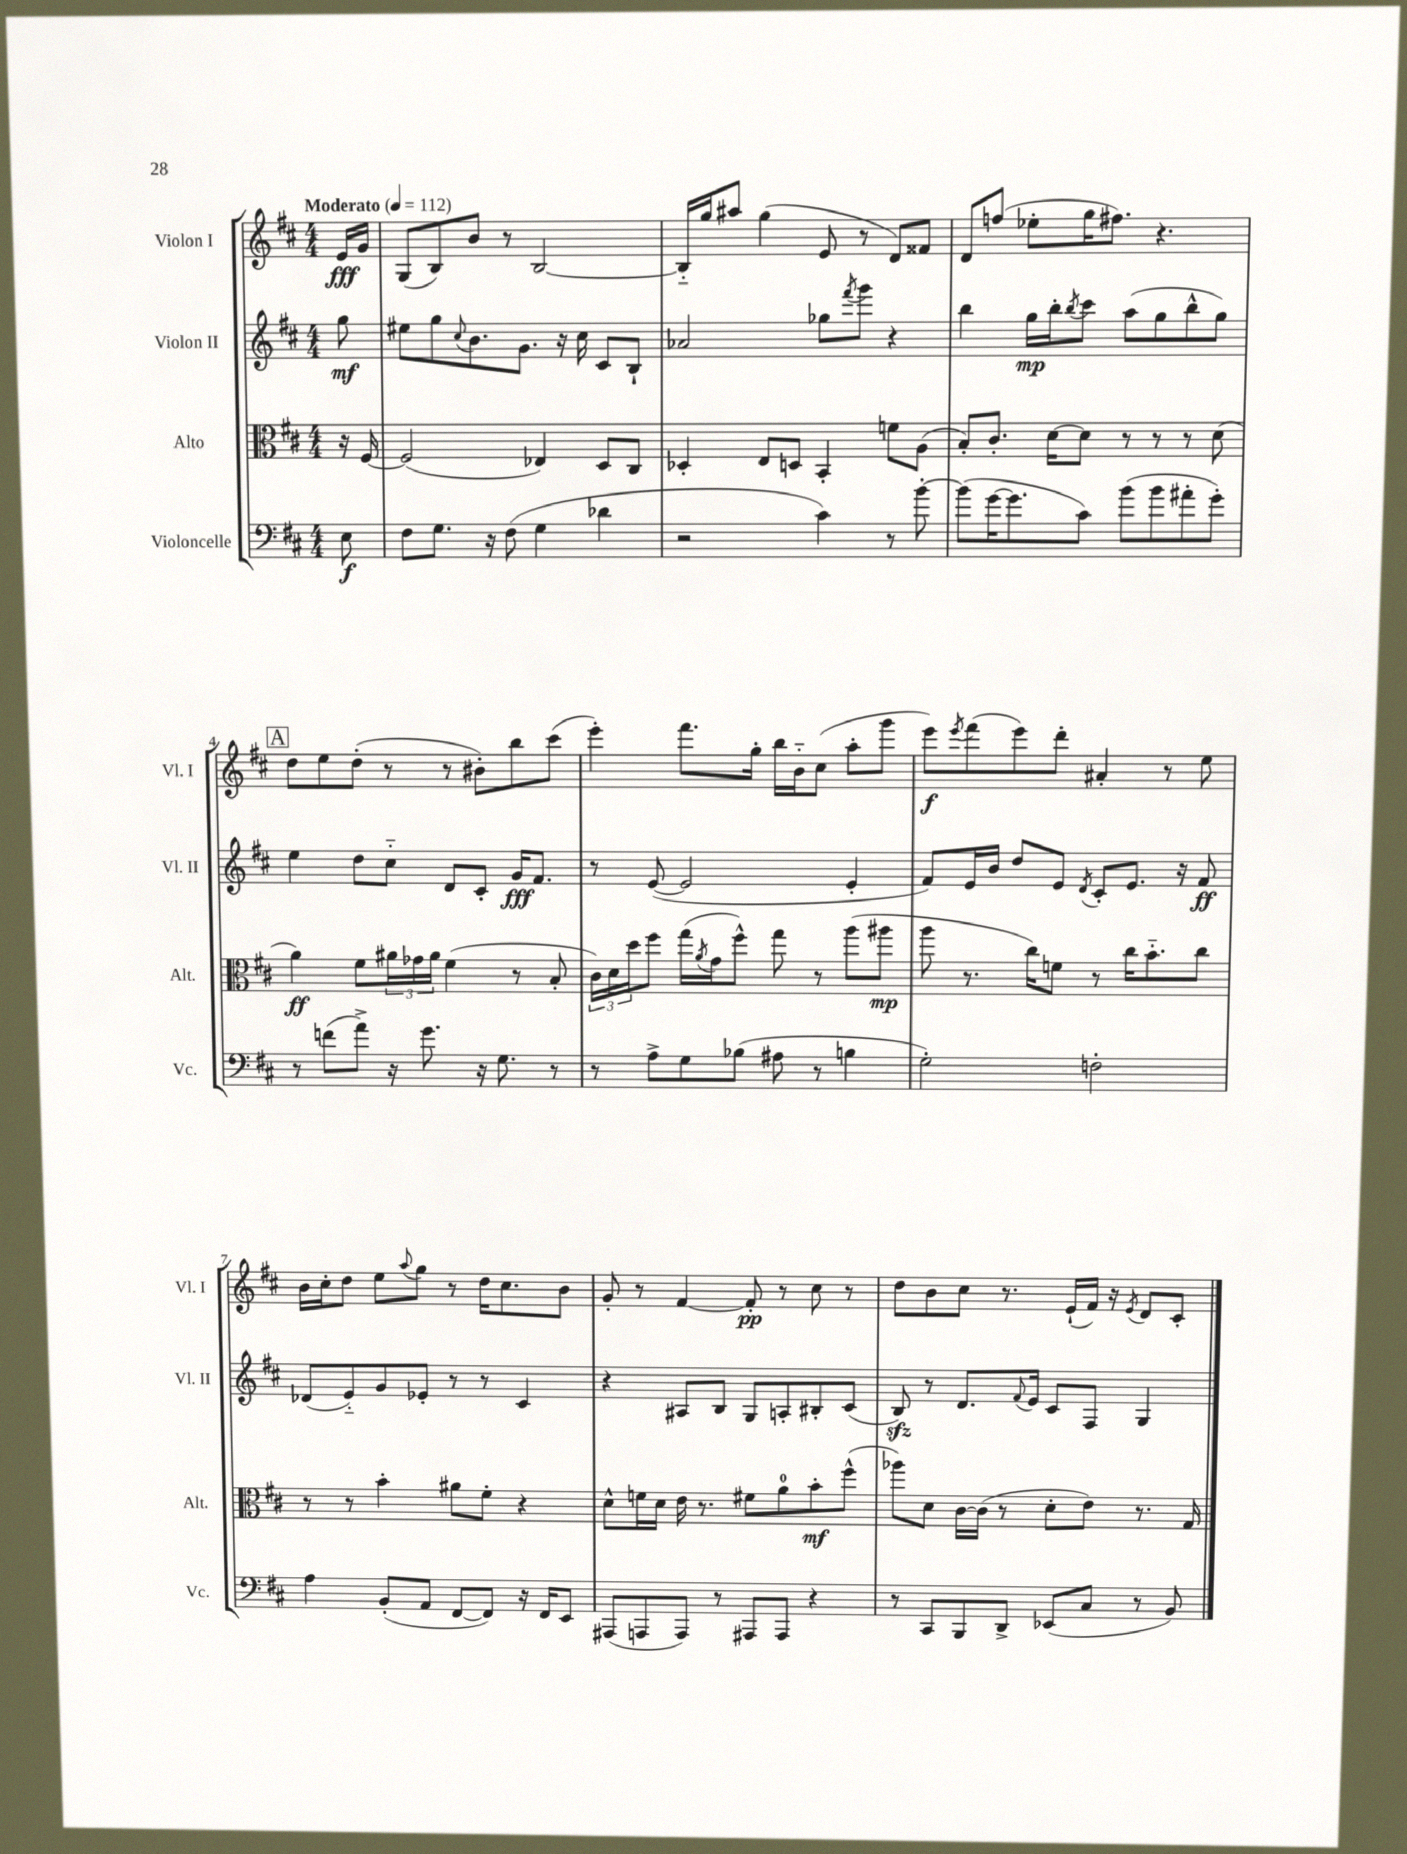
<<
\new StaffGroup <<
\new Staff = "s0" \with { instrumentName = "Violon I" shortInstrumentName = "Vl. I" } {
    \clef treble \key d \major \numericTimeSignature \time 4/4 \partial 8 \tempo "Moderato" 4 = 112
    e'16\fff g'16 |
    g8( b8) b'8 r8 b2~ |
    b16-_ g''16 ais''8 g''4( e'8 r8 d'8) fisis'8 |
    d'8 f''8( ees''8-. g''16 fis''8.) r4. |
    \mark \markup { \box "A" } d''8 e''8 d''8-.( r8 r8 bis'8-.) b''8 cis'''8( |
    e'''4-.) fis'''8. g''16-. b''16 b'16-_ cis''8( a''8-. g'''8 |
    e'''8\f) \acciaccatura { e'''8 } fis'''8( e'''8) d'''8-. ais'4-. r8 e''8 |
    b'16 cis''16-. d''8 e''8 \appoggiatura { a''8 } g''8 r8 d''16 cis''8. b'8 |
    g'8-. r8 fis'4~ fis'8-.\pp r8 cis''8 r8 |
    d''8 b'8 cis''8 r8. e'16-!( fis'16) r16 \acciaccatura { e'8 } d'8 cis'8-. \bar "|." |
}
\new Staff = "s1" \with { instrumentName = "Violon II" shortInstrumentName = "Vl. II" } {
    \clef treble \key d \major \numericTimeSignature \time 4/4 \partial 8
    g''8\mf |
    eis''8 g''8 \appoggiatura { cis''8 } b'8. g'8. r16 cis''16 cis'8 b8-! |
    aes'2 ges''8 \acciaccatura { fis'''8 } g'''8 r4 |
    b''4 g''16\mp b''16-. \acciaccatura { b''8 } cis'''8 a''8( g''8 b''8-^ g''8) |
    \mark \markup { \box "A" } e''4 d''8 cis''8-_ d'8 cis'8-. g'16\fff fis'8. |
    r8 e'8~( e'2 e'4-. |
    fis'8) e'16 b'16 d''8 e'8 \acciaccatura { d'8 } cis'8-. e'8. r16 fis'8\ff |
    des'8( e'8-_) g'8 ees'8-. r8 r8 cis'4 |
    r4 ais8 b8 g8 a8-. bis8-. cis'8( |
    b8\sfz) r8 d'8. \appoggiatura { fis'8 } e'16 cis'8 fis8 g4 \bar "|." |
}
\new Staff = "s2" \with { instrumentName = "Alto" shortInstrumentName = "Alt." } {
    \clef alto \key d \major \numericTimeSignature \time 4/4 \partial 8
    r16 fis16~ |
    fis2( ees4) d8 cis8 |
    des4-. e8 d8 b,4-. f'8 a8( |
    b8-.) cis'8.-. d'16~ d'8 r8 r8 r8 d'8( |
    \mark \markup { \box "A" } a'4\ff) fis'8 \tuplet 3/2 { ais'16 ges'16 ais'16 } fis'4( r8 b8-. |
    \tuplet 3/2 { cis'16) d'16 d''16 } fis''8 g''16( \acciaccatura { a'8 } g'16 fis''8-^) g''8 r8 a''8( ais''8\mp |
    a''8 r8. cis''16) f'8 r8 cis''16 b'8.-_ cis''8 |
    r8 r8 b'4-. ais'8 fis'8-. r4 |
    d'8-^ f'16 d'16 e'16 r8. fis'8 a'8-0 b'8-.\mf fis''8-^( |
    aes''8) d'8 cis'16~ cis'16( r8 d'8-. e'8) r8. g16 \bar "|." |
}
\new Staff = "s3" \with { instrumentName = "Violoncelle" shortInstrumentName = "Vc." } {
    \clef bass \key d \major \numericTimeSignature \time 4/4 \partial 8
    e8\f |
    fis8 g8. r16 fis8( g4 des'4 |
    r2 cis'4) r8 b'8~-. |
    b'8( g'16~ g'8. cis'8) b'8( b'8 ais'8-. g'8-.) |
    \mark \markup { \box "A" } r8 f'8( a'8->) r16 g'8. r16 g8. r8 |
    r8 a8-> g8 bes8( ais8 r8 b4 |
    g2-.) f2-. |
    a4 b,8-.( a,8 fis,8~ fis,8) r16 fis,16 e,8 |
    ais,,8( a,,8 a,,8) r8 ais,,8 ais,,8 r4 |
    r8 cis,8 b,,8 d,8-> ees,8( cis8 r8 b,8) \bar "|." |
}
>>
>>
